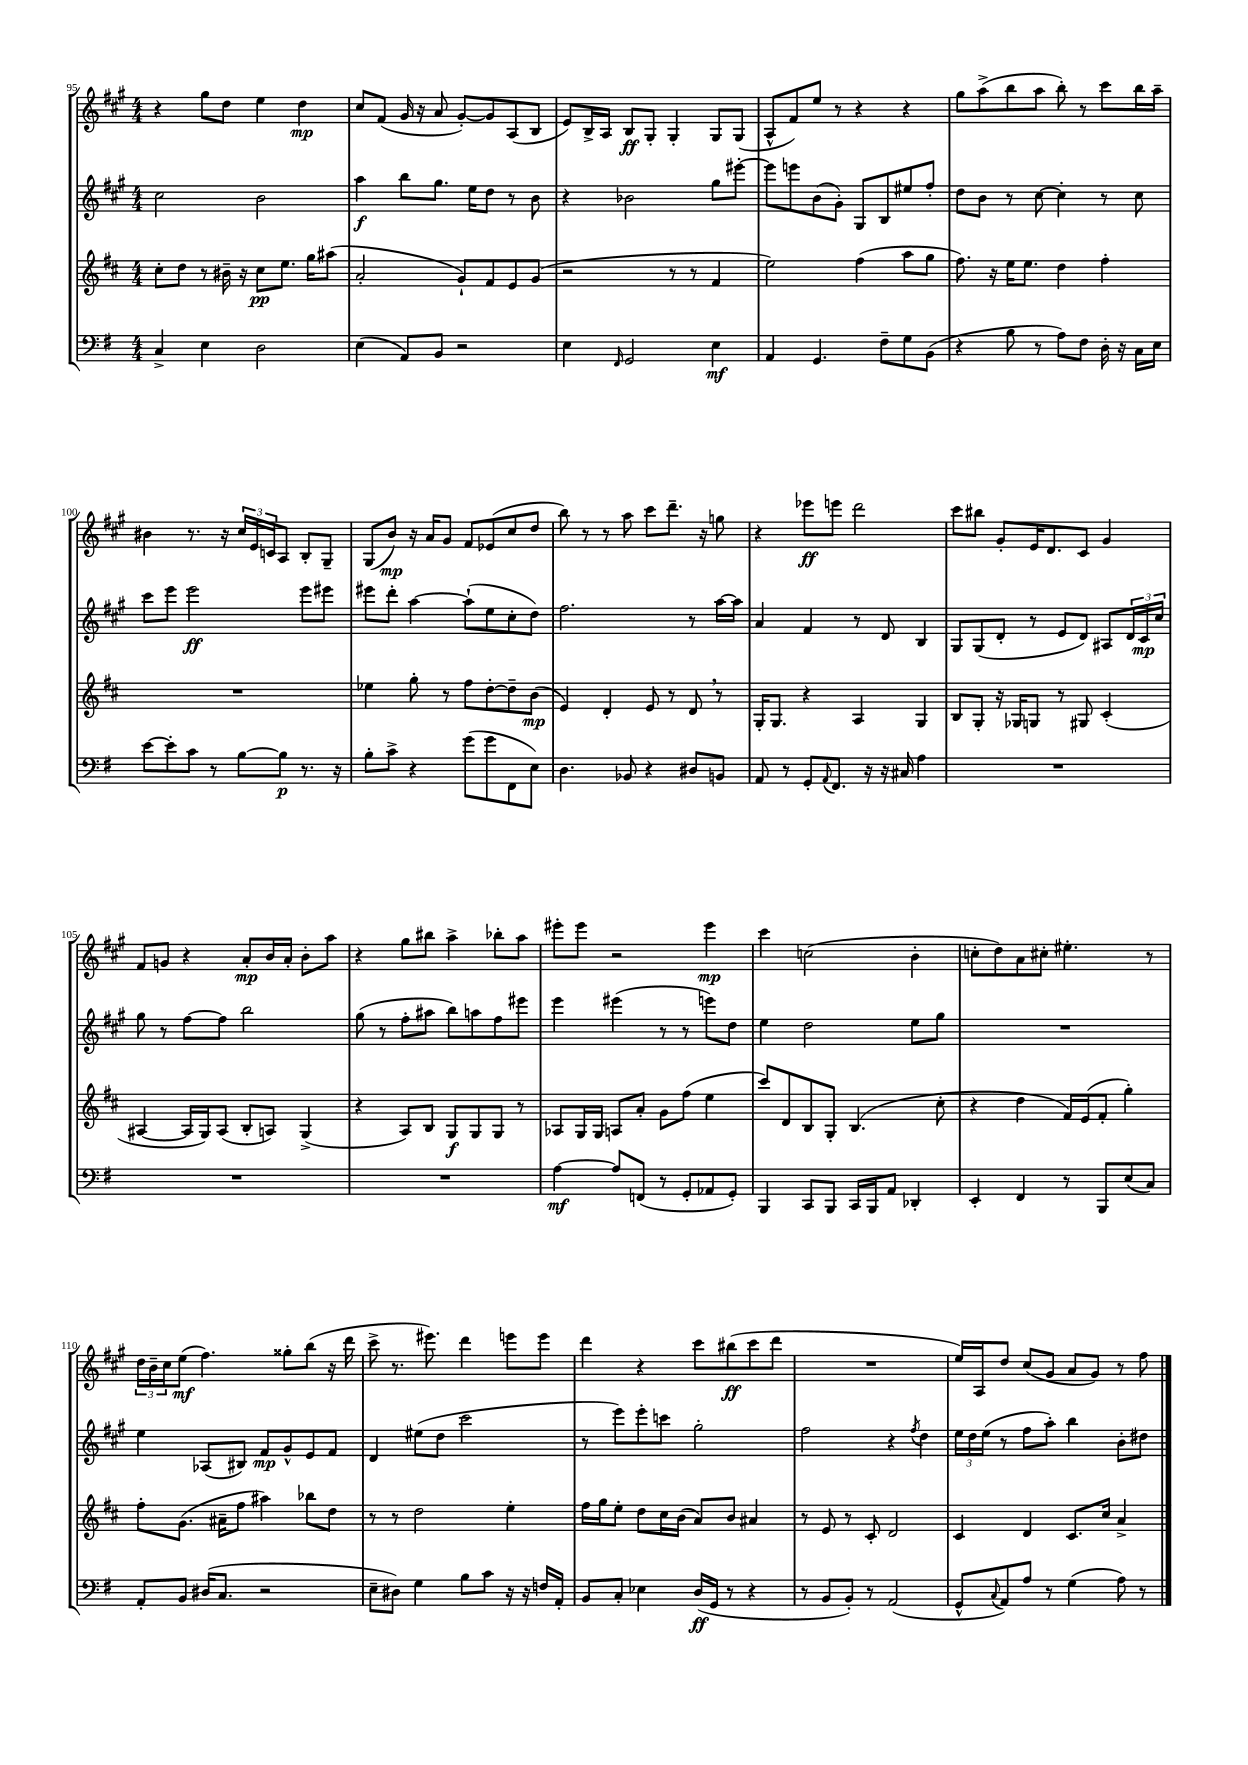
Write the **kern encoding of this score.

**kern	**kern	**kern	**kern
*staff4	*staff3	*staff2	*staff1
*clefF4	*clefG2	*clefG2	*clefG2
*k[f#]	*k[f#c#]	*k[f#c#g#]	*k[f#c#g#]
*M4/4	*M4/4	*M4/4	*M4/4
4C^/	8cc#'\L	2cc#\	4r
.	8dd\J	.	.
4E\	8r	.	8gg#\L
.	16b#~\	.	8dd\J
.	16r	.	.
2D\	8cc#\L	2b\	4ee\
.	8.ee\J	.	.
.	.	.	4dd\
.	16gg\LK	.	.
.	(8aa#\J	.	.
=	=	=	=
(4E\	2a'/	4aa\	8cc#/L
.	.	.	(8f#/J
8AA/L)	.	8bb\L	16g#/
.	.	.	16r
8BB/J	.	8.gg#\J	8a/
2r	8g`/L)	.	[8g#'/L)
.	.	16ee\LK	.
.	8f#/	8dd\J	8g#/]
.	8e/	8r	(8A/
.	(8g/J	8b\	8B/J
=	=	=	=
4E\	2r	4r	8e/L)
.	.	.	16B^/L
.	.	.	16A/JJ
16qqFF#/	.	.	.
2GG/	.	2b-\	8B/L
.	.	.	8G#'/J
.	8r	.	4G#'/
.	8r	.	.
4E\	4f#/	8gg#\L	8G#/L
.	.	[8eee#'\J	(8G#/J
=	=	=	=
4AA/	2ee\)	8eee#\]L	8A^^/L
.	.	8eee\	8f#/)
4.GG/	.	(8b\	8ee/J
.	.	8g#'\J)	8r
.	(4ff#\	8G#/L	4r
8F#~\L	.	8B/	.
8G\	8aa\L	8ee#/	4r
(8BB\J	8gg\J	8ff#'/J	.
=	=	=	=
4r	8.ff#\)	8dd\L	8gg#\L
.	.	8b\J	(8aa^\
.	16r	.	.
8B\	16ee\LK	8r	8bb\
.	8.ee\J	.	.
8r	.	[8cc#\	8aa\J
8A\L)	4dd\	4cc#'\]	8bb'\)
8F#\J	.	.	8r
16D'\	4ff#'\	8r	8ccc#\L
16r	.	.	.
16C\LL	.	8cc#\	16bb\L
16E\JJ	.	.	16aa~\JJ
=	=	=	=
[8e\L	1r	8ccc#\L	4b#\
8e'\]	.	8eee\J	.
8c\J	.	2eee\	8.r
8r	.	.	.
.	.	.	16r
[8B\L	.	.	24cc#/LL
.	.	.	24e/
.	.	.	24c/J
8B\]J	.	.	8A/J
8.r	.	8eee\L	8B'/L
.	.	8eee#\J	8G#~/J
16r	.	.	.
=	=	=	=
8B'\L	4ee-\	8eee#\L	(8G#/L
8c^\J	.	8ddd'\J	8b/J)
4r	8gg'\	[4aa\	16r
.	.	.	16a/LK
.	8r	.	8g#/J
(8g\L	8ff#\L	(8aa`\]L	8f#/L
8g\	[8dd'\	8ee\	(8e-/
8FF#\	8dd~\]	8cc#'\	8cc#/
8E\J)	(8b\J	8dd\J)	8dd/J
=	=	=	=
4.D\	4e/)	2.ff#\	8bb\)
.	.	.	8r
.	4d'/	.	8r
8BB-/	.	.	8aa\
4r	8e/	.	8ccc#\L
.	8r	.	8.ddd~\J
8D#/L	8d/	8r	.
.	.	.	16r
8BB/J	8r	[16aa\LL	8gg\
.	.	16aa\]JJ	.
=	=	=	=
8AA/	16G'/LK	4a/	4r
.	8.G/J	.	.
8r	.	.	.
8GG'/L	4r	4f#/	8eee-\L
8qqAA/	.	.	.
8.FF#/J	.	.	8eee\J
.	4A/	8r	2ddd\
16r	.	.	.
16r	.	8d/	.
16C#/	.	.	.
4A\	4G/	4B/	.
=	=	=	=
1r	8B/L	8G#/L	8ccc#\L
.	8G'/J	(8G#/	8bb#\J
.	16r	8d'/J	8g#'/L
.	16G-/LK	.	.
.	8G/J	8r	16e/K
.	.	.	8.d/
.	8r	8e/L	.
.	8G#/	8d/J)	8c#/J
.	(4c#'/	8A#/L	4g#/
.	.	24d/L	.
.	.	24c#/	.
.	.	24cc#/JJ	.
=	=	=	=
1r	[4A#/	8gg#\	8f#/L
.	.	8r	8g/J
.	16A#/]LL	[8ff#\L	4r
.	16G/J)	.	.
.	(8A#/J	8ff#\]J	.
.	8B'/L	2bb\	8a'/L
.	8A/J)	.	16b/L
.	.	.	16a'/JJ
.	(4G^/	.	8b'\L
.	.	.	8aa\J
=	=	=	=
1r	4r	(8gg#\	4r
.	.	8r	.
.	8A/L)	8ff#'\L	8gg#\L
.	8B/J	8aa#\J	8bb#\J
.	8G/L	8bb\L)	4aa^\
.	8G/	8aa\	.
.	8G/J	8ff#\	8bb-'\L
.	8r	8eee#\J	8aa\J
=	=	=	=
[4A\	8A-/L	4eee\	8eee#'\L
.	16G/L	.	8eee#\J
.	16G/JJ	.	.
8A/]L	8A/L	(4eee#\	2r
(8FF/J	8a'/J	.	.
8r	8g\L	8r	.
8GG'/L	(8ff#\J	8r	.
8AA-/	4ee\	8eee\L)	4eee#\
8GG'/J)	.	8dd\J	.
=	=	=	=
4BBB/	8ccc#/L)	4ee\	4ccc#\
.	8d/	.	.
8CC/L	8B/	2dd\	(2cc\
8BBB/J	8G'/J	.	.
16CC/LL	(4.B/	.	.
16BBB/J	.	.	.
8AA/J	.	.	.
4DD-'/	.	8ee\L	4b'\
.	8cc#'\	8gg#\J	.
=	=	=	=
4EE'/	4r	1r	8cc'\L
.	.	.	8dd\)
4FF#/	4dd\	.	8a\
.	.	.	8cc#'\J
8r	16f#/LL)	.	4.ee#'\
.	(16e/J	.	.
8BBB/L	8f#'/J	.	.
(8E/	4gg'\)	.	.
8C/J)	.	.	8r
=	=	=	=
8AA'/L	8ff#'\L	4ee\	24dd\LL
.	.	.	24b~\
.	.	.	24cc#\J
8BB/J	(8.g\J	.	(8ee\J
(16D#/LK	.	(8A-/L	4.ff#\)
8.C/J	16a#~\LK	.	.
.	8ff#\J	8B#/J)	.
2r	4aa#\)	8f#/L	.
.	.	8g#^^/	8gg##'\L
.	8bb-\L	8e/	(8bb\J
.	8dd\J	8f#/J	16r
.	.	.	16ddd\
=	=	=	=
8E~\L	8r	4d/	8ccc#^\
8D#\J)	8r	.	8.r
4G\	2dd\	(8ee#\L	.
.	.	.	8.eee#\)
.	.	8dd\J	.
8B\L	.	2ccc#\	4ddd\
8c\J	.	.	.
16r	4ee'\	.	8eee\L
16r	.	.	.
16F/LL	.	.	8eee\J
16AA'/JJ	.	.	.
=	=	=	=
8BB/L	16ff#\LL	8r	4ddd\
.	16gg\J	.	.
8C'/J	8ee'\J	8eee\L)	.
4E-\	8dd\L	8eee'\	4r
.	16cc#\L	8ccc\J	.
.	(16b\JJ	.	.
(16D/LL	8a/L)	2gg#'\	8ccc#\L
16GG/JJ	.	.	.
8r	8b/J	.	(8bb#\
4r	4a#/	.	8ccc#\
.	.	.	8ddd\J
=	=	=	=
8r	8r	2ff#\	1r
8BB/L	8e/	.	.
8BB'/J)	8r	.	.
8r	8c#'/	.	.
(2AA/	2d/	4r	.
.	.	8qff#/	.
.	.	4dd\	.
=	=	=	=
8GG^^/L	4c#/	24ee\LL	16ee/LL)
.	.	24dd\	.
.	.	.	16A/J
.	.	(24ee\JJ	.
8qqC/	.	.	.
8AA/)	.	8r	8dd/J
8A/J	4d/	8ff#\L	(8cc#/L
8r	.	8aa'\J)	8g#/J
(4G\	8.c#/L	4bb\	8a/L
.	.	.	8g#/J)
.	16cc#/Jk	.	.
8A\)	4a^/	8b'\L	8r
8r	.	8dd#\J	8ff#\
==	==	==	==
*-	*-	*-	*-
